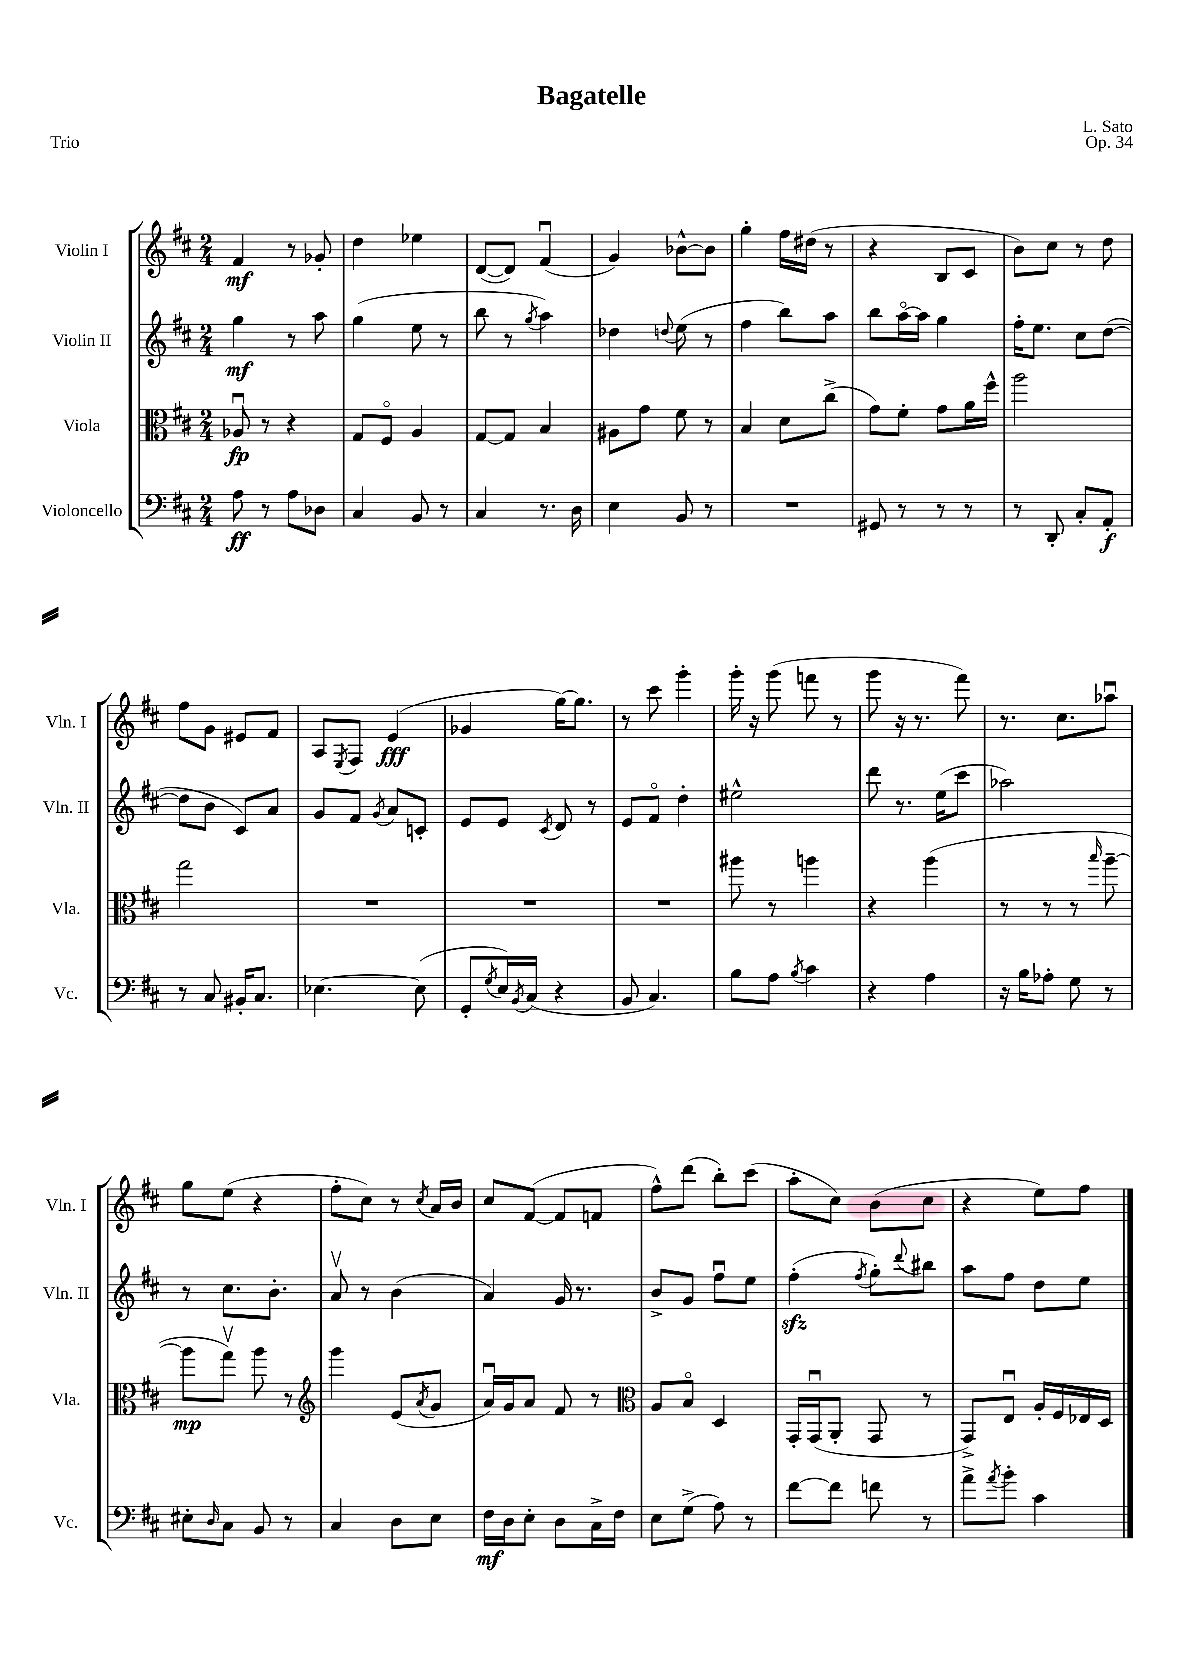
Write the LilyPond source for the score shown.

\header { title = "Bagatelle" composer = "L. Sato" opus = "Op. 34" piece = "Trio" }
<<
\new StaffGroup <<
\new Staff = "s0" \with { instrumentName = "Violin I" shortInstrumentName = "Vln. I" } {
    \clef treble \key d \major \numericTimeSignature \time 2/4
    fis'4\mf r8 ges'8-. |
    d''4 ees''4 |
    d'8~( d'8) fis'4\downbow( |
    g'4) bes'8~-^ bes'8 |
    g''4-. fis''16 dis''16( r8 |
    r4 b8 cis'8 |
    b'8) cis''8 r8 d''8 |
    fis''8 g'8 eis'8 fis'8 |
    a8 \acciaccatura { e8 } fis8 e'4\fff( |
    ges'4 g''16~) g''8. |
    r8 cis'''8 g'''4-. |
    g'''16-. r16 g'''8( f'''8 r8 |
    g'''8 r16 r8. fis'''8) |
    r8. cis''8. aes''8\downbow |
    g''8 e''8( r4 |
    fis''8-. cis''8) r8 \acciaccatura { cis''8 } a'16 b'16 |
    cis''8 fis'8~( fis'8 f'8 |
    fis''8-^) d'''8( b''8-.) cis'''8( |
    a''8-. cis''8) b'8( cis''8 |
    r4 e''8) fis''8 \bar "|." |
}
\new Staff = "s1" \with { instrumentName = "Violin II" shortInstrumentName = "Vln. II" } {
    \clef treble \key d \major \numericTimeSignature \time 2/4
    g''4\mf r8 a''8 |
    g''4( e''8 r8 |
    b''8 r8 \acciaccatura { g''8 } a''4) |
    des''4 \appoggiatura { d''8 } e''8( r8 |
    fis''4 b''8) a''8 |
    b''8 a''16~\flageolet a''16 g''4 |
    fis''16-. e''8. cis''8 d''8~( |
    d''8 b'8 cis'8) a'8 |
    g'8 fis'8 \acciaccatura { g'8 } a'8 c'8-. |
    e'8 e'8 \acciaccatura { cis'8 } d'8 r8 |
    e'8 fis'8\flageolet d''4-. |
    eis''2-^ |
    d'''8 r8. e''16( cis'''8 |
    aes''2) |
    r8 cis''8. b'8.-. |
    a'8\upbow r8 b'4( |
    a'4) g'16 r8. |
    b'8-> g'8 fis''8\downbow e''8 |
    fis''4-.\sfz( \acciaccatura { fis''8 } g''8-.) \appoggiatura { d'''8 } bis''8 |
    a''8 fis''8 d''8 e''8 \bar "|." |
}
\new Staff = "s2" \with { instrumentName = "Viola" shortInstrumentName = "Vla." } {
    \clef alto \key d \major \numericTimeSignature \time 2/4
    aes8\downbow\fp r8 r4 |
    g8 fis8\flageolet a4 |
    g8~ g8 b4 |
    ais8 g'8 fis'8 r8 |
    b4 d'8 cis''8->( |
    g'8) fis'8-. g'8 a'16 fis''16-^ |
    a''2 |
    g''2 |
    R2 |
    R2 |
    R2 |
    ais''8 r8 a''4 |
    r4 a''4( |
    r8 r8 r8 \grace { b''16 } a''8~-- |
    a''8\mp g''8\upbow) a''8 r8 |
    \clef treble g'''4 e'8( \acciaccatura { a'8 } g'8 |
    a'16\downbow) g'16 a'8 fis'8 r8 |
    \clef alto a8 b8\flageolet d4 |
    g,16-. g,16\downbow( a,8-. g,8 r8 |
    g,8->) e8\downbow a16-. fis16 ees16 d16 \bar "|." |
}
\new Staff = "s3" \with { instrumentName = "Violoncello" shortInstrumentName = "Vc." } {
    \clef bass \key d \major \numericTimeSignature \time 2/4
    a8\ff r8 a8 des8 |
    cis4 b,8 r8 |
    cis4 r8. d16 |
    e4 b,8 r8 |
    R2 |
    gis,8 r8 r8 r8 |
    r8 d,8-. cis8-. a,8-.\f |
    r8 cis8 bis,16-. cis8. |
    ees4.~ ees8( |
    g,8-. \acciaccatura { g8 } e16) \acciaccatura { b,8 } cis16( r4 |
    b,8 cis4.) |
    b8 a8 \acciaccatura { b8 } cis'4 |
    r4 a4 |
    r16 b16 aes8-. g8 r8 |
    eis8-. \grace { d16 } cis8 b,8 r8 |
    cis4 d8 e8 |
    fis16\mf d16 e8-. d8 cis16-> fis16 |
    e8 g8->( a8) r8 |
    fis'8~ fis'8 f'8 r8 |
    a'8-> \acciaccatura { a'8 } b'8-. cis'4 \bar "|." |
}
>>
>>
\layout { \context { \Score \remove "Bar_number_engraver" } }
